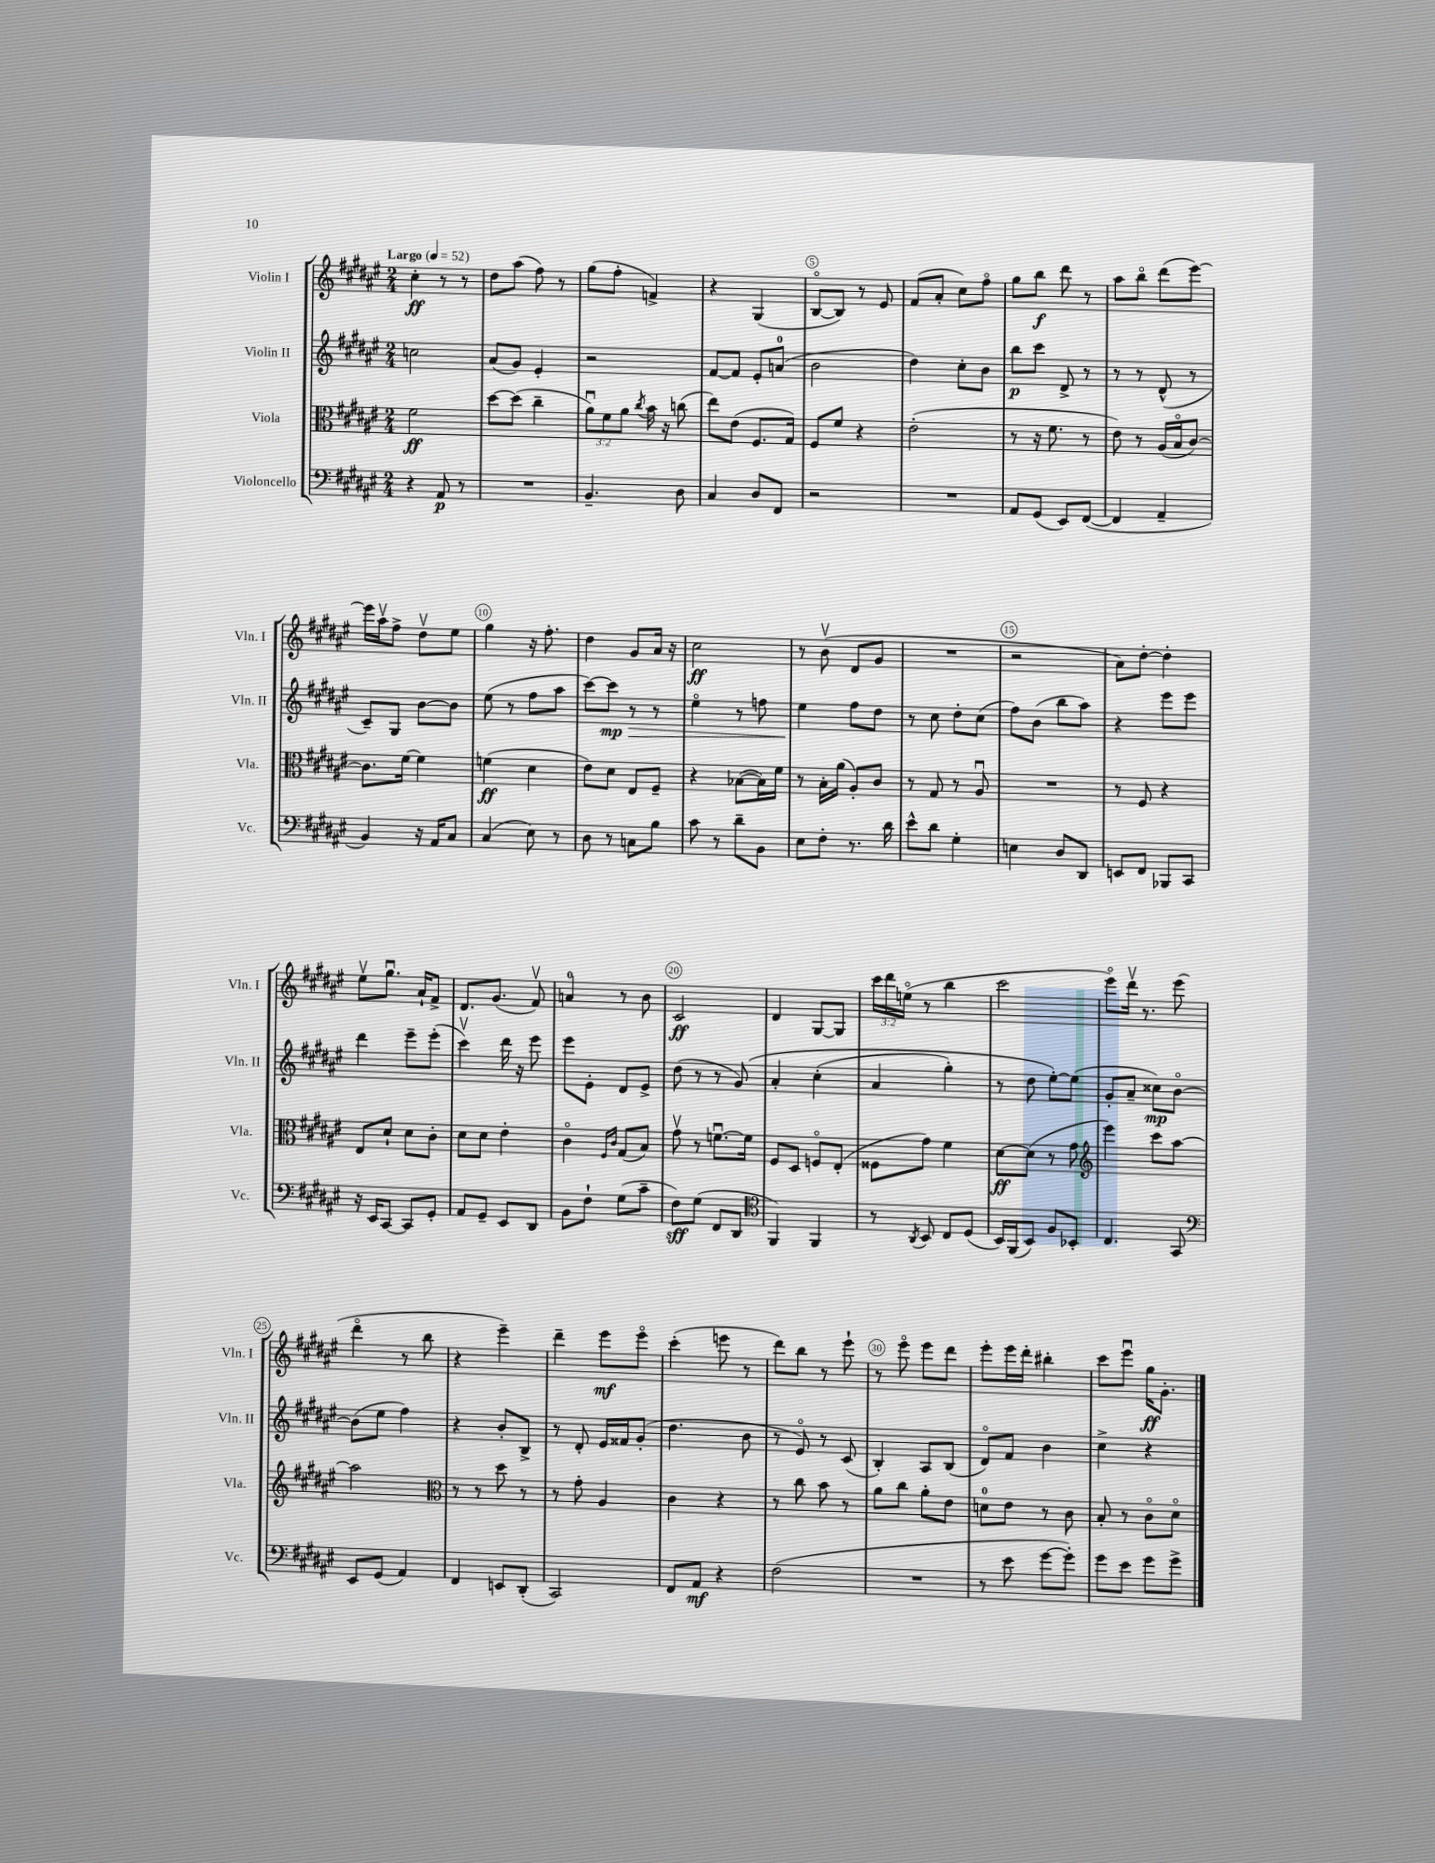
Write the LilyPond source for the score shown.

<<
\new StaffGroup <<
\new Staff = "s0" \with { instrumentName = "Violin I" shortInstrumentName = "Vln. I" } {
    \clef treble \key fis \major \numericTimeSignature \time 2/4 \override Staff.TupletNumber.text = #tuplet-number::calc-fraction-text \tempo "Largo" 4 = 52
    \autoBeamOff cis''4-.\ff r8 r8 |
    dis''8[ ais''8]( fis''8) r8 |
    gis''8[( fis''8]-. f'4->) |
    r4 gis4( |
    b8[~\flageolet b8]) r8 eis'8 |
    fis'8[( ais'8]-. cis''8[) fis''8]\flageolet |
    gis''8[ b''8]\f dis'''8 r8 |
    ais''8[ b''8]\flageolet dis'''8[( eis'''8]~) |
    eis'''16[ ais''16\upbow fis''8]-> dis''8[\upbow eis''8] |
    gis''4 r16 fis''8.-. |
    dis''4 gis'8[ ais'16] r16 |
    cis''2\ff |
    r8 b'8\upbow( dis'8[ gis'8] |
    R2 |
    r2 |
    ais'8[) dis''8]~-. dis''4-. |
    eis''8[\upbow gis''8.]\downbow ais'16[-! fis'8]-> |
    dis'8.[ gis'8.]( fis'8\upbow) |
    a'4-0 r8 b'8 |
    cis'2\ff |
    dis'4 gis8[~ gis8] |
    \tuplet 3/2 { cis'''16[ dis'''16 e''16]\flageolet( } r8 b''4 |
    cis'''2 |
    eis'''8[\flageolet) dis'''16]\upbow r8. eis'''8( |
    dis'''4\flageolet r8 b''8 |
    r4 eis'''4--) |
    dis'''4-- eis'''8[\mf eis'''8]\flageolet |
    cis'''4-.( e'''8 r8 |
    dis'''8[) b''8] r8 eis'''8-! |
    r8 eis'''8\flageolet eis'''8[ dis'''8] |
    eis'''8[-. eis'''16 dis'''16]-. bis''4-. |
    cis'''8[ eis'''8]\downbow gis''16[\ff gis'8.]-. \bar "|." |
}
\new Staff = "s1" \with { instrumentName = "Violin II" shortInstrumentName = "Vln. II" } {
    \clef treble \key fis \major \numericTimeSignature \time 2/4
    \autoBeamOff c''2 |
    ais'8[( gis'8]) eis'4-. |
    r2 |
    fis'8[~ fis'8] eis'8[-. a'8]-0( |
    b'2 |
    dis''4) cis''8[-. b'8] |
    b''8[\p cis'''8] dis'8-> r8 |
    r8 r8 dis'8-^( r8 |
    cis'8[--) gis8] b'8[~ b'8] |
    eis''8( r8 fis''8[ ais''8] |
    cis'''8[~) cis'''8]\mp\> r8 r8 |
    eis''4\flageolet r8 f''8 |
    eis''4\! fis''8[ dis''8] |
    r8 cis''8 dis''8[-. cis''8]( |
    fis''8[) b'8]( b''8[ ais''8]) |
    r4 eis'''8[ eis'''8] |
    dis'''4 eis'''8[-- eis'''8]-.( |
    cis'''4\upbow) dis'''16 r16 eis'''8 |
    eis'''8[ eis'8]-. dis'8[ eis'8]-> |
    dis''8( r8 r8 gis'8)\( |
    ais'4-. cis''4-.( |
    ais'4 gis''4-.) |
    r8 dis''8 eis''8[~-.\) eis''8]( |
    gis'8[-. ais'8]-- cisis''8[\mp) b'8]~\flageolet |
    b'8[( eis''8] fis''4) |
    r4 b'8[-. b8]-> |
    r8 dis'8-. eis'16[ fisis'16 gis'8]-.( |
    dis''4. b'8 |
    r8 eis'8\flageolet) r8 cis'8( |
    b4-.) ais8[ b8]( |
    dis'8[\flageolet) fis'8] b'4 |
    cis''4-> r4 \bar "|." |
}
\new Staff = "s2" \with { instrumentName = "Viola" shortInstrumentName = "Vla." } {
    \clef alto \key fis \major \numericTimeSignature \time 2/4 \override Staff.TupletNumber.text = #tuplet-number::calc-fraction-text
    \autoBeamOff fis'2\ff |
    dis''8[~ dis''8]( cis''4-- |
    \tuplet 3/2 { ais'8[\downbow) fis'8 ais'8] } \acciaccatura { cis''8 } b'16 r16 c''8( |
    eis''8[) eis'8]( fis8.[ gis16]) |
    fis8[ fis'8] r4 |
    eis'2-.( |
    r8 r16 fis'8. r8 |
    eis'8) r8 ais16[( b16\flageolet cis'8]~) |
    cis'8.[ fis'16]~ fis'4 |
    f'4\ff( dis'4 |
    eis'8[) dis'8] eis8[ fis8]-- |
    r4 bes8[~( bes16) fis'16] |
    r8 b16[-. ais'16]( ais8[-.) cis'8] |
    r8 gis8 r8 ais8\downbow |
    R2 |
    r8 fis8 r4 |
    eis8[ dis'8]-! dis'8[ cis'8]-. |
    dis'8[ dis'8] eis'4-. |
    cis'4\flageolet \grace { fis16[ cis'16] } gis8[( b8]) |
    gis'8\upbow r8 f'8.[~\downbow f'16] |
    fis8[ dis8] f8[\flageolet eis8]-.( |
    fisis8[ gis'8]) fis'4 |
    dis'8[~\ff dis'8]( r8 gis'8 |
    \clef treble eis'''4) cis'''8[ ais''8]~ |
    ais''2 |
    \clef alto r8 r8 dis''8 r8 |
    r8 gis'8-. ais4 |
    cis'4 r4 |
    r8 cis''8 b'8 r8 |
    ais'8[ cis''8] ais'8[-. eis'8] |
    d'8[-0 eis'8] r8 cis'8 |
    b8-. r8 cis'8[\flageolet dis'8]\flageolet \bar "|." |
}
\new Staff = "s3" \with { instrumentName = "Violoncello" shortInstrumentName = "Vc." } {
    \clef bass \key fis \major \numericTimeSignature \time 2/4
    \autoBeamOff r4 ais,8\p r8 |
    R2 |
    b,4.-- dis8 |
    cis4 dis8[ fis,8] |
    r2 |
    R2 |
    ais,8[ gis,8]( eis,8[) fis,8]~( |
    fis,4 ais,4-- |
    b,4) r16 ais,16[ cis8] |
    cis4( eis8) r8 |
    dis8 r8 c8[ b8] |
    cis'8 r8 dis'8[-- b,8] |
    eis8[ fis8]-. r8. dis'16 |
    eis'8[-^ dis'8] gis4-. |
    e4 dis8[ dis,8] |
    e,8[ fis,8] bes,,8[ cis,8] |
    r16 eis,16[ cis,8]~ cis,8[ gis,8]-. |
    ais,8[ gis,8]-- eis,8[ dis,8] |
    b,8[ fis8]-! gis8[( cis'8]-- |
    fis8[\sff) gis8]( fis,8[ dis,8] |
    \clef tenor fis,4) fis,4 |
    r8 \acciaccatura { ais,8 } b,8 cis8[ dis8]( |
    b,16[) fis,16( b,8]) fis8[ bes,8]-. |
    cis4. gis,8 |
    \clef bass eis,8[ gis,8]( ais,4) |
    fis,4 e,8[ dis,8]-.( |
    cis,2) |
    fis,8[ ais,8]\mf r4 |
    fis2( |
    R2 |
    r8 eis'8 gis'8[~ gis'8]-.) |
    gis'8[ eis'8] gis'8[ gis'8]-> \bar "|." |
}
>>
>>
\layout { \context { \Score \override BarNumber.break-visibility = ##(#f #t #t) barNumberVisibility = #(every-nth-bar-number-visible 5) \override BarNumber.stencil = #(make-stencil-circler 0.1 0.3 ly:text-interface::print) } }
